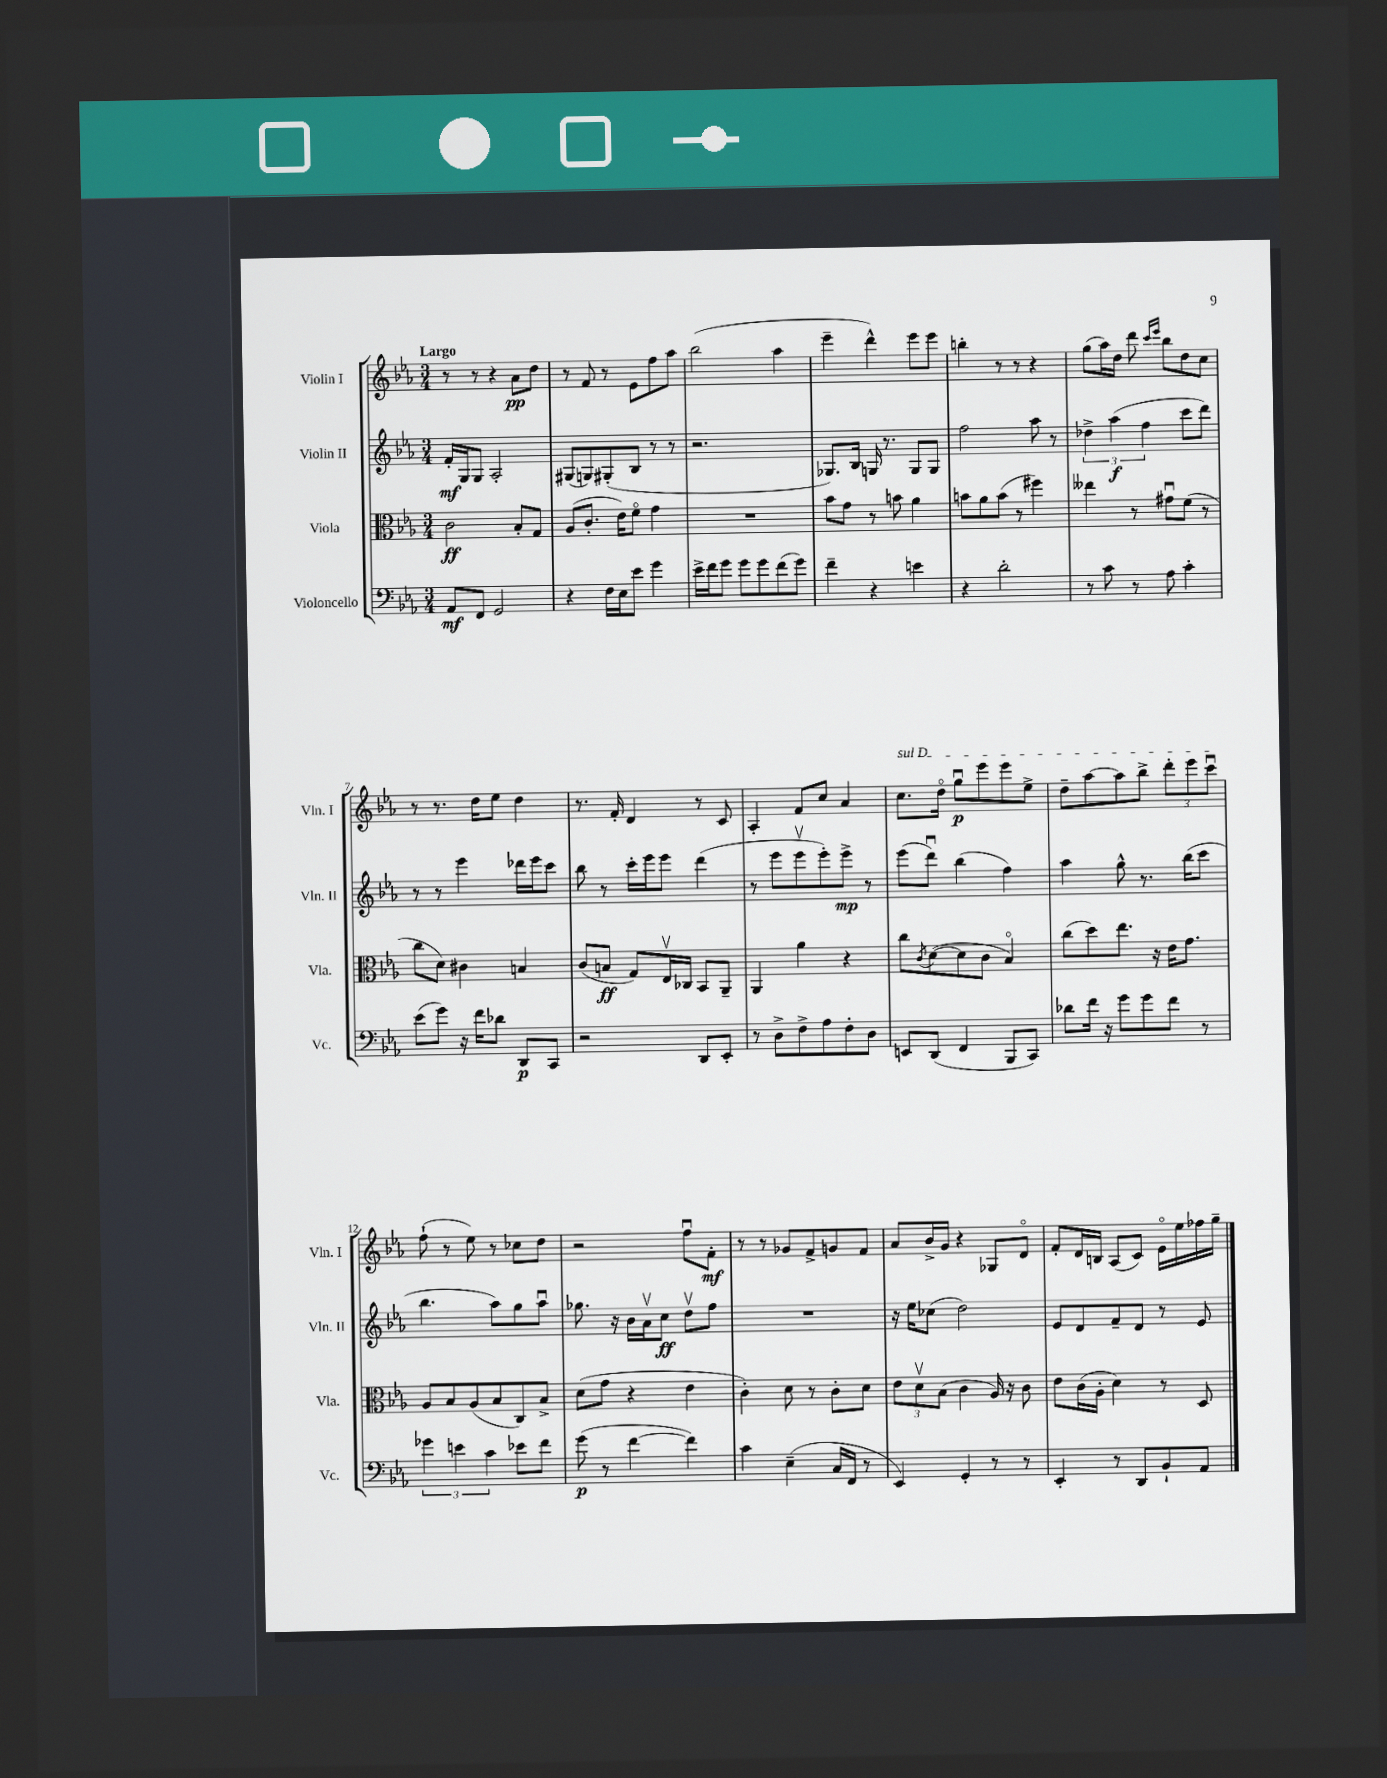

**kern	**dynam	**kern	**dynam	**kern	**dynam	**kern	**dynam
*part4	*part4	*part3	*part3	*part2	*part2	*part1	*part1
*staff4	*staff4	*staff3	*staff3	*staff2	*staff2	*staff1	*staff1
*I"Violoncello	*	*I"Viola	*	*I"Violin II	*	*I"Violin I	*
*I'Vc.	*	*I'Vla.	*	*I'Vln. II	*	*I'Vln. I	*
*clefF4	*	*clefC3	*	*clefG2	*	*clefG2	*
*k[b-e-a-]	*	*k[b-e-a-]	*	*k[b-e-a-]	*	*k[b-e-a-]	*
*M3/4	*	*M3/4	*	*M3/4	*	*M3/4	*
=1	=1	=1	=1	=1	=1	=1	=1
!	!	!	!	!	!	!LO:TX:a:B:t=Largo	!
8AA-/L	mf	2c\	ff	16f'/LL	mf	8r	.
.	.	.	.	16G/J	.	.	.
8FF/J	.	.	.	8G/J	.	8r	.
2GG/	.	.	.	2A-'/	.	4r	.
.	.	8B-'/L	.	.	.	8a-\L	pp
.	.	8G/J	.	.	.	8dd\J	.
=2	=2	=2	=2	=2	=2	=2	=2
4r	.	(8A-/L	.	(8G#X/L	.	8r	.
.	.	8.c'/J	.	8Gn/)	.	8f/	.
16F\LL	.	.	.	(8G#X'/	.	8r	.
16E-\J	.	16e-\KL)	.	.	.	.	.
8e-\J	.	8f\J	.	8B-/J	.	8e-\L	.
4g\	.	4g\	.	8r	.	8ff\	.
.	.	.	.	8r	.	8aa-\J	.
=3	=3	=3	=3	=3	=3	=3	=3
16e-^\LL	.	2.r	.	2.r	.	(2bb-\	.
16f\J	.	.	.	.	.	.	.
8g\J	.	.	.	.	.	.	.
8g\L	.	.	.	.	.	.	.
8g\	.	.	.	.	.	.	.
(8f\	.	.	.	.	.	4aa-\	.
8g\J)	.	.	.	.	.	.	.
=4	=4	=4	=4	=4	=4	=4	=4
4f~\	.	8b-\L	.	8.G-X/L)	.	4eee-~\	.
.	.	8g\J	.	.	.	.	.
.	.	.	.	16B-/Jk	.	.	.
4r	.	8r	.	16Gn/	.	4ddd^^\)	.
.	.	.	.	8.r	.	.	.
.	.	8bn\	.	.	.	.	.
4en\	.	4a-\	.	8G/L	.	8eee-\L	.
.	.	.	.	8G/J	.	8eee-\J	.
=5	=5	=5	=5	=5	=5	=5	=5
4r	.	8bn\L	.	2ff\	.	4bbn'\	.
.	.	8a-\	.	.	.	.	.
2d'\	.	(8b\J	.	.	.	8r	.
.	.	8r	.	.	.	8r	.
.	.	4ff#X\)	.	8aa-\	.	4r	.
.	.	.	.	8r	.	.	.
=6	=6	=6	=6	=6	=6	=6	=6
8r	.	4ee--X\	.	6dd-X^\	.	(8gg\L	.
8c\	.	.	.	.	.	16aa-\L)	.
.	.	.	.	(6aa-\	f	.	.
.	.	.	.	.	.	16dd\JJ	.
8r	.	8r	.	.	.	8ddd\	.
.	.	.	.	6ff\	.	.	.
.	.	.	.	.	.	16qqccc/LL	.
.	.	.	.	.	.	16qqeee-/JJ	.
8A-\	.	8g#Xu\L	.	.	.	8bb-\L	.
4c'\	.	(8f\J	.	8ccc\L	.	8dd\	.
.	.	8r	.	8ddd\J)	.	8cc\J	.
!!LO:LB:g=z
=7	=7	=7	=7	=7	=7	=7	=7
(8e-\L	.	8cc\L	.	8r	.	8r	.
8g\J)	.	8d\J)	.	8r	.	8.r	.
16r	.	4c#X\	.	4eee-\	.	.	.
16f\KL	.	.	.	.	.	16dd\KL	.
8d-X\J	.	.	.	.	.	8ee-\J	.
8DD/L	p	4Bn/	.	16ddd-X\LL	.	4dd\	.
.	.	.	.	16eee-\J	.	.	.
8CC/J	.	.	.	8ccc\J	.	.	.
=8	=8	=8	=8	=8	=8	=8	=8
2r	.	(8c/L	.	8bb-\	.	8.r	.
.	.	8Bn/J	ff	8r	.	.	.
.	.	.	.	.	.	16f'/	.
.	.	8G/L)	.	16ccc'\LL	.	4d/	.
.	.	.	.	16eee-\J	.	.	.
.	.	16E-v/L	.	8eee-\J	.	.	.
.	.	16C-X/JJ	.	.	.	.	.
8DD/L	.	8BB-/L	.	(4ddd\	.	8r	.
8EE-'/J	.	8AA-~/J	.	.	.	8c/	.
=9	=9	=9	=9	=9	=9	=9	=9
8r	.	4AA-/	.	8r	.	4A-'/	.
8D^\L	.	.	.	8eee-\L	.	.	.
8F^\	.	4a-\	.	8eee-v\	.	8f/L	.
8A-\	.	.	.	8eee-'\)	.	8cc/J	.
8F'\	.	4r	.	8eee-^\J	mp	4a-/	.
8D\J	.	.	.	8r	.	.	.
=10	=10	=10	=10	=10	=10	=10	=10
!	!	!	!	!	!	!LO:TX:a:i:t=sul D	!
8EEn/L	.	8cc\L	.	(8eee-\L	.	8.cc\L	.
.	.	8qc/	.	.	.	.	.
(8DD/J	.	([8d\	.	8dddu\J)	.	.	.
.	.	.	.	.	.	16dd\Jk	.
4FF/	.	8d\]	.	(4bb-\	.	8ggu\L	p
.	.	8c\J	.	.	.	8eee-\	.
8BBB-/L	.	4B-/)	.	4ff\)	.	8eee-\	.
8CC/J)	.	.	.	.	.	8ee-^\J	.
=11	=11	=11	=11	=11	=11	=11	=11
8d-X\L	.	(8cc\L	.	4aa-\	.	8dd~\L	.
16f\Jk	.	8dd\)	.	.	.	[8aa-\	.
16r	.	.	.	.	.	.	.
8g\L	.	8.ee-\J	.	8gg^^\	.	8aa-\]	.
8g\	.	.	.	8.r	.	8bb-^\J	.
.	.	16r	.	.	.	.	.
8f\J	.	16e-\KL	.	.	.	12ddd'\L	.
.	.	8.g\J	.	(16bb-\KL	.	.	.
.	.	.	.	.	.	12eee-\	.
8r	.	.	.	8ccc\J	.	.	.
.	.	.	.	.	.	12cccu\J	.
!!LO:LB:g=z
=12	=12	=12	=12	=12	=12	=12	=12
6g-X\	.	8A-/L	.	4.bb-\	.	(8ff`\	.
.	.	8B-/	.	.	.	8r	.
6en\	.	.	.	.	.	.	.
.	.	(8A-/	.	.	.	8ee-\)	.
6c\	.	.	.	.	.	.	.
.	.	8B-/	.	8aa-\L)	.	8r	.
8e-X\L	.	8C/)	.	8gg\	.	8cc-X\L	.
8f\J	.	8B-^/J	.	8aa-u\J	.	8dd\J	.
=13	=13	=13	=13	=13	=13	=13	=13
(8g\	p	(8d\L	.	8.gg-X\	.	2r	.
8r	.	8g\J	.	.	.	.	.
.	.	.	.	16r	.	.	.
[4f\	.	4r	.	16b-\LL	.	.	.
.	.	.	.	16a-v\J	.	.	.
.	.	.	.	8cc\J	ff	.	.
4f\])	.	4e-\	.	8ddv\L	.	8ffu\L	.
.	.	.	.	8ff\J	.	8f'\J	mf
=14	=14	=14	=14	=14	=14	=14	=14
4c\	.	4c'\)	.	2.r	.	8r	.
.	.	.	.	.	.	8r	.
(4E-~\	.	8d\	.	.	.	8g-X/L	.
.	.	8r	.	.	.	8f^/	.
16C/LL	.	8c'\L	.	.	.	8gn/	.
16FF/JJ	.	.	.	.	.	.	.
8r	.	8d\J	.	.	.	8f/J	.
=15	=15	=15	=15	=15	=15	=15	=15
4EE-/)	.	12e-\L	.	16r	.	8a-/L	.
.	.	.	.	16ee-\KL	.	.	.
.	.	12dv\	.	.	.	.	.
.	.	.	.	(8cc-X\J	.	16b-^/L	.
.	.	(12B-\J	.	.	.	.	.
.	.	.	.	.	.	16g/JJ	.
4GG'/	.	4c\	.	2dd\)	.	4r	.
8r	.	16A-/)	.	.	.	8G-X/L	.
.	.	16r	.	.	.	.	.
8r	.	8c\	.	.	.	8d/J	.
=16	=16	=16	=16	=16	=16	=16	=16
4EE-'/	.	8e-\L	.	8e-/L	.	8f'/L	.
.	.	(16c\L	.	8d/	.	16d/L	.
.	.	16A-'\JJ	.	.	.	16Bn/JJ	.
8r	.	4d\)	.	8f~/	.	(8A-/L	.
8DD/L	.	.	.	8d/J	.	8c/J)	.
8BB-`/	.	8r	.	8r	.	16e-\LL	.
.	.	.	.	.	.	16ee-\	.
8AA-/J	.	8D/	.	8e-/	.	16ff-X\	.
.	.	.	.	.	.	16gg~\JJ	.
==	==	==	==	==	==	==	==
*-	*-	*-	*-	*-	*-	*-	*-
